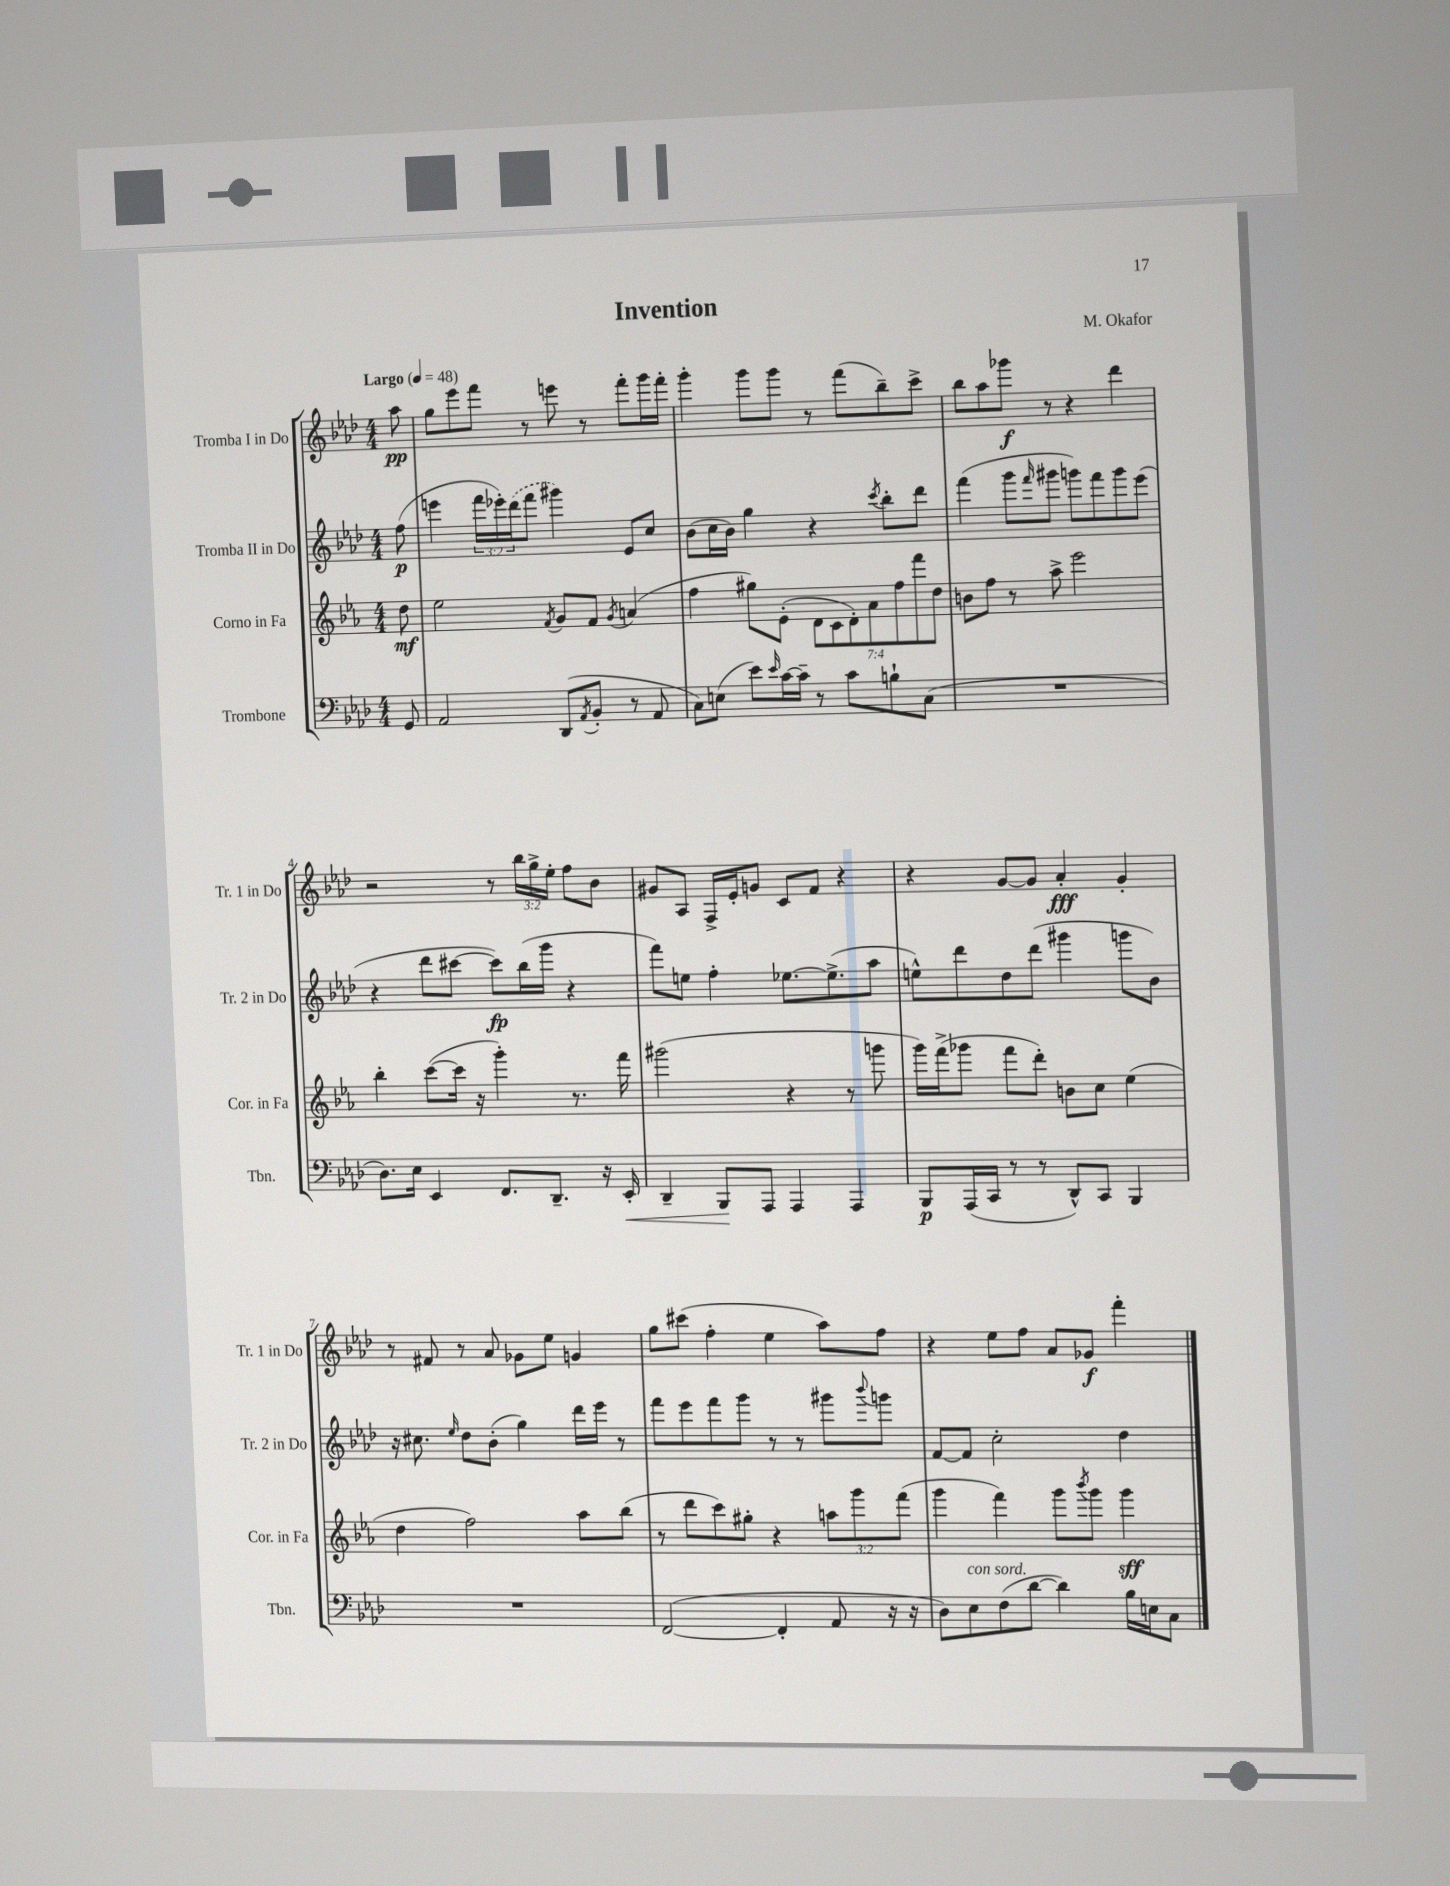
\header { title = "Invention" composer = "M. Okafor" }
<<
\new StaffGroup <<
\new Staff = "s0" \with { instrumentName = "Tromba I in Do" shortInstrumentName = "Tr. 1 in Do" } {
    \clef treble \key aes \major \numericTimeSignature \time 4/4 \override Staff.TupletNumber.text = #tuplet-number::calc-fraction-text \partial 8 \tempo "Largo" 4 = 48
    aes''8\pp |
    g''8 ees'''8 f'''8 r8 e'''8 r8 f'''8-. g'''16 f'''16-. |
    g'''4-. g'''8 g'''8 r8 f'''8( bes''8--) c'''8-> |
    bes''8 aes''8 ges'''8\f r8 r4 des'''4 |
    r2 r8 \tuplet 3/2 { bes''16 g''16-> ees''16-. } f''8 bes'8 |
    gis'8 aes8 f16-> ees'16-. g'8 c'8 f'8 r4 |
    r4 g'8~ g'8 aes'4-.\fff g'4-. |
    r8 fis'8 r8 aes'8 ges'8 ees''8 g'4 |
    g''8 cis'''8( f''4-. ees''4 aes''8) f''8 |
    r4 ees''8 f''8 aes'8 ges'8\f f'''4-. \bar "|." |
}
\new Staff = "s1" \with { instrumentName = "Tromba II in Do" shortInstrumentName = "Tr. 2 in Do" } {
    \clef treble \key aes \major \numericTimeSignature \time 4/4 \override Staff.TupletNumber.text = #tuplet-number::calc-fraction-text \partial 8
    f''8\p( |
    e'''4 \tuplet 3/2 { f'''16 ees'''16-.) \once \slurDashed des'''16( } f'''8 gis'''4) ees'8 c''8 |
    bes'8( c''16 bes'16) g''4 r4 \acciaccatura { c'''8 } bes''8-. des'''8 |
    f'''4( g'''8 \grace { f'''16 } gis'''8 g'''8) f'''8 g'''8 ees'''8( |
    r4 des'''8 cis'''8~ cis'''8\fp) bes''16( g'''16 r4 |
    f'''8) e''8 f''4-. ees''8.~ ees''8.->( aes''8 |
    e''8-^) des'''8 des''8 des'''8( gis'''4 g'''8 bes'8) |
    r16 cis''8. \grace { ees''16 } des''8 bes'8-.( g''4) des'''16 ees'''16 r8 |
    f'''8 ees'''8 f'''8 g'''8 r8 r8 gis'''8 \appoggiatura { bes'''8 } g'''8 |
    f'8~ f'8 c''2-. des''4 \bar "|." |
}
\new Staff = "s2" \with { instrumentName = "Corno in Fa" shortInstrumentName = "Cor. in Fa" } {
    \clef treble \key ees \major \numericTimeSignature \time 4/4 \override Staff.TupletNumber.text = #tuplet-number::calc-fraction-text \partial 8
    d''8\mf |
    ees''2 \acciaccatura { f'8 } g'8 f'8 \acciaccatura { g'8 } a'4( |
    f''4 gis''8) ees'8-.( \tuplet 7/4 { d'8 c'8 d'8-.) aes'8 f''8 f'''8 d''8 } |
    b'8 f''8 r8 aes''8-> ees'''2 |
    bes''4-. c'''8~( c'''16 r16 g'''4-.) r8. f'''16 |
    gis'''2( r4 r8 g'''8 |
    g'''16) f'''16->( ges'''8 f'''8 d'''8-.) b'8 c''8 ees''4( |
    d''4 f''2) aes''8 bes''8( |
    r8 d'''8 c'''8) gis''8-. r4 \tuplet 3/2 { a''8 g'''8 f'''8( } |
    g'''4 f'''4) g'''8 \acciaccatura { bes'''8 } g'''8 g'''4\sff \bar "|." |
}
\new Staff = "s3" \with { instrumentName = "Trombone" shortInstrumentName = "Tbn." } {
    \clef bass \key aes \major \numericTimeSignature \time 4/4 \partial 8
    g,8 |
    aes,2 des,8( \acciaccatura { aes,8 } bes,8-. r8 aes,8 |
    c8) e8( ees'8) \grace { ees'16 } c'16~ c'16-- r8 c'8 b8-! c8( |
    R1 |
    des8.) ees16 ees,4 f,8. des,8.-- r16 ees,16-.\< |
    des,4-- bes,,8\! aes,,8 aes,,4 aes,,4 |
    bes,,8\p aes,,16( c,16 r8 r8 des,8-^) c,8 bes,,4 |
    R1 |
    f,2~( f,4-. aes,8 r16 r16 |
    des8) ees8^\markup { \italic "con sord." } f8( des'8~ des'4) bes16 e16 c8 \bar "|." |
}
>>
>>
